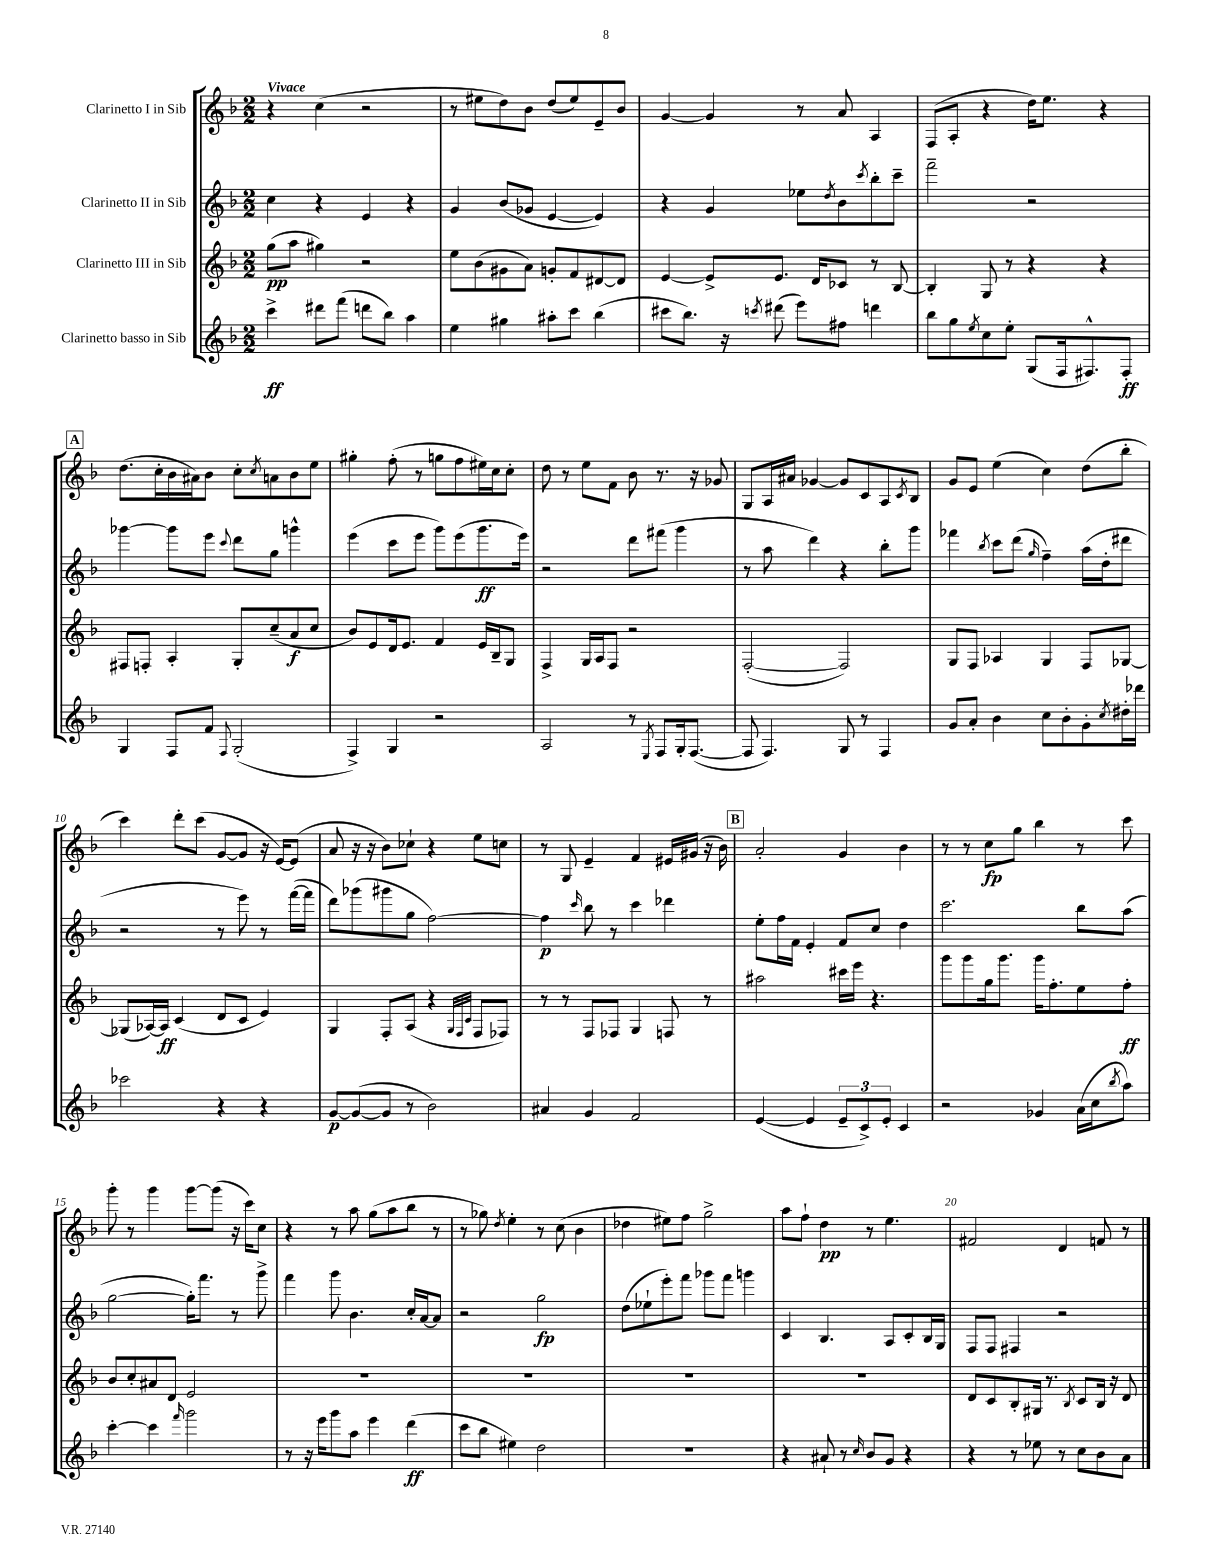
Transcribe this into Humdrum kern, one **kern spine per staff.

**kern	**dynam	**kern	**dynam	**kern	**dynam	**kern	**dynam
*part4	*part4	*part3	*part3	*part2	*part2	*part1	*part1
*staff4	*staff4	*staff3	*staff3	*staff2	*staff2	*staff1	*staff1
*I"Clarinetto basso in Sib	*	*I"Clarinetto III in Sib	*	*I"Clarinetto II in Sib	*	*I"Clarinetto I in Sib	*
*clefG2	*	*clefG2	*	*clefG2	*	*clefG2	*
*k[b-]	*	*k[b-]	*	*k[b-]	*	*k[b-]	*
*M2/2	*	*M2/2	*	*M2/2	*	*M2/2	*
=1	=1	=1	=1	=1	=1	=1	=1
!	!	!	!	!	!	!LO:TX:a:B:t=Vivace	!
4ccc^\	ff	(8gg\L	pp	4cc\	.	4r	.
.	.	8aa\J	.	.	.	.	.
8ddd#X\L	.	4gg#X\)	.	4r	.	(4cc\	.
(8fff\J	.	.	.	.	.	.	.
8dddn\L	.	2r	.	4e/	.	2r	.
8bb-\J)	.	.	.	.	.	.	.
4aa\	.	.	.	4r	.	.	.
=2	=2	=2	=2	=2	=2	=2	=2
4ee\	.	8ee\L	.	4g/	.	8r	.
.	.	(8b-\	.	.	.	8ee#X\L	.
4gg#X\	.	8g#X\	.	(8b-/L	.	8dd\)	.
.	.	8a\J)	.	8g-X/J	.	8b-\J	.
8aa#X'\L	.	8gn'/L	.	[4e/	.	(8dd/L	.
8ccc\J	.	8f/	.	.	.	8ee#/)	.
(4bb-\	.	[8d#X/	.	4e/])	.	8e~/	.
.	.	8d#/J]	.	.	.	8b-/J	.
=3	=3	=3	=3	=3	=3	=3	=3
8ccc#X\L	.	[4e/	.	4r	.	[4g/	.
8.bb-\J)	.	.	.	.	.	.	.
.	.	8e^/L]	.	4g/	.	4g/]	.
16r	.	.	.	.	.	.	.
8qcccn/	.	.	.	.	.	.	.
(8ddd#X\	.	8.e/J	.	.	.	.	.
8eee\L)	.	.	.	8ee-X\L	.	8r	.
.	.	16d/KL	.	.	.	.	.
.	.	.	.	8qdd/	.	.	.
8ff#X\J	.	8c-X/J	.	8b-\	.	8a/	.
.	.	.	.	8qccc/	.	.	.
4dddn\	.	8r	.	8bb-'\	.	4A/	.
.	.	[8B-/	.	8ccc~\J	.	.	.
=4	=4	=4	=4	=4	=4	=4	=4
8bb-\L	.	4B-'/]	.	2fff~\	.	(8F/L	.
8gg\	.	.	.	.	.	8A'/J	.
8qee/	.	.	.	.	.	.	.
8cc\	.	8G/	.	.	.	4r	.
8ee'\J	.	8r	.	.	.	.	.
(8G/L	.	4r	.	2r	.	16dd\KL)	.
.	.	.	.	.	.	8.ee\J	.
16F/k	.	.	.	.	.	.	.
8.F#X^^/)	.	.	.	.	.	.	.
.	.	4r	.	.	.	4r	.
8F#'/J	ff	.	.	.	.	.	.
!!LO:LB:g=z
!!LO:REH:place=s1:t=A
=5	=5	=5	=5	=5	=5	=5	=5
4G/	.	8F#X/L	.	[4ggg-X\	.	(8.dd\L	.
.	.	8Fn'/J	.	.	.	.	.
.	.	.	.	.	.	16cc'\L	.
8F/L	.	4A'/	.	8ggg-\L]	.	16b-\	.
.	.	.	.	.	.	16a#X\J)	.
8f/J	.	.	.	8eee\J	.	8b-\J	.
8qqF/	.	.	.	8qqccc/	.	.	.
(2G'/	.	8G'/L	.	8ddd\L	.	8cc'\L	.
.	.	.	.	.	.	8qcc/	.
.	.	(8cc~/	.	8gg\J	.	8an\	.
.	.	8a/	f	4gggn^^\	.	8b-\	.
.	.	8cc/J	.	.	.	8ee\J	.
=6	=6	=6	=6	=6	=6	=6	=6
4F^/)	.	8b-/L)	.	(4eee\	.	4gg#X'\	.
.	.	8e/	.	.	.	.	.
4G/	.	16d/k	.	8ccc\L	.	(8ff'\	.
.	.	8.e/J	.	.	.	.	.
.	.	.	.	8eee\J	.	8r	.
2r	.	4f/	.	8ggg\L)	.	8ggn\L	.
.	.	.	.	(8eee\	.	8ff\	.
.	.	16e/LL	.	8.ggg\	ff	16ee#X\L)	.
.	.	16B-~/J	.	.	.	16cc\J	.
.	.	8G/J	.	.	.	8cc'\J	.
.	.	.	.	16eee\Jk)	.	.	.
=7	=7	=7	=7	=7	=7	=7	=7
2A/	.	4F^/	.	2r	.	8dd\	.
.	.	.	.	.	.	8r	.
.	.	16G/LL	.	.	.	8ee\L	.
.	.	16A/J	.	.	.	.	.
.	.	8F/J	.	.	.	8f\J	.
8r	.	2r	.	8ddd\L	.	8b-\	.
8qE/	.	.	.	.	.	.	.
8F/L	.	.	.	(8fff#X\J	.	8.r	.
16G'/k	.	.	.	4ggg\	.	.	.
([8.F/J	.	.	.	.	.	16r	.
.	.	.	.	.	.	8g-X/	.
=8	=8	=8	=8	=8	=8	=8	=8
8F/]	.	([2F'/	.	8r	.	8G/L	.
4.F/)	.	.	.	8aa\	.	16A/L	.
.	.	.	.	.	.	16a#X/JJ	.
.	.	.	.	4ddd\)	.	[4g-X/	.
8G/	.	2F/])	.	4r	.	8g-/L]	.
8r	.	.	.	.	.	8c/	.
4F/	.	.	.	8bb-'\L	.	8A/	.
.	.	.	.	.	.	8qc/	.
.	.	.	.	8ggg\J	.	8B-/J	.
=9	=9	=9	=9	=9	=9	=9	=9
8g/L	.	8G/L	.	4fff-X\	.	8g/L	.
8a'/J	.	8F/J	.	.	.	8e/J	.
.	.	.	.	8qbb-/	.	.	.
4b-\	.	4A-X/	.	8ccc\L	.	(4ee\	.
.	.	.	.	(8ddd\J	.	.	.
.	.	.	.	16qqgg/	.	.	.
8cc\L	.	4G/	.	4ff~\)	.	4cc\)	.
8b-'\	.	.	.	.	.	.	.
8g'\	.	8F/L	.	(16aa\LL	.	(8dd\L	.
.	.	.	.	16dd'\J	.	.	.
8qcc/	.	.	.	.	.	.	.
16dd#X'\L	.	[8G-X/J	.	8ddd#X\J	.	8bb-'\J	.
16ddd-X\JJ	.	.	.	.	.	.	.
!!LO:LB:g=z
=10	=10	=10	=10	=10	=10	=10	=10
2ccc-X\	.	(8G-X/L]	.	2r	.	4ccc\)	.
.	.	[16A-X/L)	.	.	.	.	.
.	.	16A-/JJ]	ff	.	.	.	.
.	.	(4c/	.	.	.	8ddd'\L	.
.	.	.	.	.	.	(8ccc\J	.
4r	.	8d/L	.	8r	.	[8g/L	.
.	.	8c/J	.	8eee\)	.	8g/J]	.
4r	.	4e/)	.	8r	.	16r	.
.	.	.	.	.	.	[16e/KL)	.
.	.	.	.	([16fff\LL	.	(8e/J]	.
.	.	.	.	16fff\JJ]	.	.	.
=11	=11	=11	=11	=11	=11	=11	=11
[8g/L	p	4G/	.	8ddd\L)	.	8a/	.
(8g/_	.	.	.	(8ggg-X\	.	16r	.
.	.	.	.	.	.	16r	.
8g/J]	.	8F'/L	.	8ggg#X\	.	8b-\L)	.
8r	.	(8A/J	.	8gg\J	.	8cc-X`\J	.
2b-\)	.	4r	.	[2ff\)	.	4r	.
.	.	32qqG/LLL	.	.	.	.	.
.	.	32qqF/	.	.	.	.	.
.	.	32qqc/JJJ	.	.	.	.	.
.	.	8F/L	.	.	.	8ee\L	.
.	.	8F-X/J)	.	.	.	8ccn\J	.
=12	=12	=12	=12	=12	=12	=12	=12
4a#X/	.	8r	.	4ff\]	p	8r	.
.	.	8r	.	.	.	8G/	.
.	.	.	.	16qqccc/	.	.	.
4g/	.	8F/L	.	8bb-\	.	4e~/	.
.	.	8F-X/J	.	8r	.	.	.
2f/	.	4G/	.	4ccc\	.	4f/	.
.	.	8Fn/	.	4ddd-X\	.	16e#X/LL	.
.	.	.	.	.	.	(16g#X/JJ	.
.	.	8r	.	.	.	16r	.
.	.	.	.	.	.	16b-\)	.
!!LO:REH:place=s1:t=B
=13	=13	=13	=13	=13	=13	=13	=13
([4e/	.	2aa#X\	.	8ee'\L	.	2a'/	.
.	.	.	.	16ff\L	.	.	.
.	.	.	.	16f\JJ	.	.	.
4e/]	.	.	.	4e'/	.	.	.
12e~/L	.	16ccc#X\LL	.	8f/L	.	4g/	.
.	.	16eee\JJ	.	.	.	.	.
12c^/)	.	.	.	.	.	.	.
.	.	4.r	.	8cc/J	.	.	.
12e'/J	.	.	.	.	.	.	.
4c/	.	.	.	4dd\	.	4b-\	.
=14	=14	=14	=14	=14	=14	=14	=14
2r	.	8ggg\L	.	2.ccc\	.	8r	.
.	.	8ggg\	.	.	.	8r	.
.	.	16gg\k	.	.	.	8cc\L	fp
.	.	8.ggg\J	.	.	.	.	.
.	.	.	.	.	.	8gg\J	.
4g-X/	.	16ggg\KL	.	.	.	4bb-\	.
.	.	8.ff'\	.	.	.	.	.
(16a\LL	.	8ee\	.	8bb-\L	.	8r	.
16cc\J	.	.	.	.	.	.	.
8qbb-/	.	.	.	.	.	.	.
8aa\J)	.	8ff'\J	ff	(8aa\J	.	8ccc\	.
!!LO:LB:g=z
=15	=15	=15	=15	=15	=15	=15	=15
[4ccc'\	.	8b-/L	.	[2gg\	.	8ggg'\	.
.	.	8cc'/	.	.	.	8r	.
4ccc\]	.	8a#X/	.	.	.	4ggg\	.
.	.	8d/J	.	.	.	.	.
16qqfff/	.	.	.	.	.	.	.
2ggg\	.	2e/	.	16gg'\KL])	.	[8ggg\L	.
.	.	.	.	8.fff\J	.	.	.
.	.	.	.	.	.	(8ggg\J]	.
.	.	.	.	8r	.	16r	.
.	.	.	.	.	.	16ccc\KL)	.
.	.	.	.	8ggg^\	.	8cc\J	.
=16	=16	=16	=16	=16	=16	=16	=16
8r	.	1r	.	4fff\	.	4r	.
16r	.	.	.	.	.	.	.
16eee\KL	.	.	.	.	.	.	.
8ggg\	.	.	.	8ggg\	.	8r	.
8aa\J	.	.	.	4.b-\	.	8aa\	.
4eee\	.	.	.	.	.	(8gg\L	.
.	.	.	.	.	.	8aa\	.
(4ddd\	ff	.	.	16cc'/LL	.	8bb-\J	.
.	.	.	.	[16a/J	.	.	.
.	.	.	.	8a/J]	.	8r	.
=17	=17	=17	=17	=17	=17	=17	=17
8ccc\L	.	1r	.	2r	.	8r	.
8bb-\J	.	.	.	.	.	8gg-X\)	.
.	.	.	.	.	.	8qdd/	.
4ee#X\)	.	.	.	.	.	4ee'\	.
2dd\	.	.	.	2gg\	fp	8r	.
.	.	.	.	.	.	(8cc\	.
.	.	.	.	.	.	4b-\	.
=18	=18	=18	=18	=18	=18	=18	=18
1r	.	1r	.	(8dd\L	.	4dd-X\	.
.	.	.	.	8ee-X`\	.	.	.
.	.	.	.	8eee'\)	.	8ee#X\L)	.
.	.	.	.	8fff\J	.	8ff\J	.
.	.	.	.	8ggg-X\L	.	2gg^\	.
.	.	.	.	8fff\J	.	.	.
.	.	.	.	4gggn\	.	.	.
=19	=19	=19	=19	=19	=19	=19	=19
4r	.	1r	.	4c/	.	8aa\L	.
.	.	.	.	.	.	8ff`\J	.
8a#X`/	.	.	.	4.B-/	.	4dd\	pp
8r	.	.	.	.	.	.	.
16qqcc/	.	.	.	.	.	.	.
8b-/L	.	.	.	.	.	8r	.
8g/J	.	.	.	8A/L	.	4.ee\	.
4r	.	.	.	8c'/	.	.	.
.	.	.	.	16B-/L	.	.	.
.	.	.	.	16G/JJ	.	.	.
=20	=20	=20	=20	=20	=20	=20	=20
4r	.	8d/L	.	8F/L	.	2f#X/	.
.	.	8c/	.	8F/J	.	.	.
8r	.	8B-'/	.	4F#X/	.	.	.
8ee-X\	.	16G#X/Jk	.	.	.	.	.
.	.	8.r	.	.	.	.	.
8r	.	.	.	2r	.	4d/	.
.	.	8qB-/	.	.	.	.	.
8cc\L	.	8c/L	.	.	.	.	.
8b-\	.	16B-/Jk	.	.	.	8fn/	.
.	.	16r	.	.	.	.	.
8a\J	.	8d/	.	.	.	8r	.
==	==	==	==	==	==	==	==
*-	*-	*-	*-	*-	*-	*-	*-
